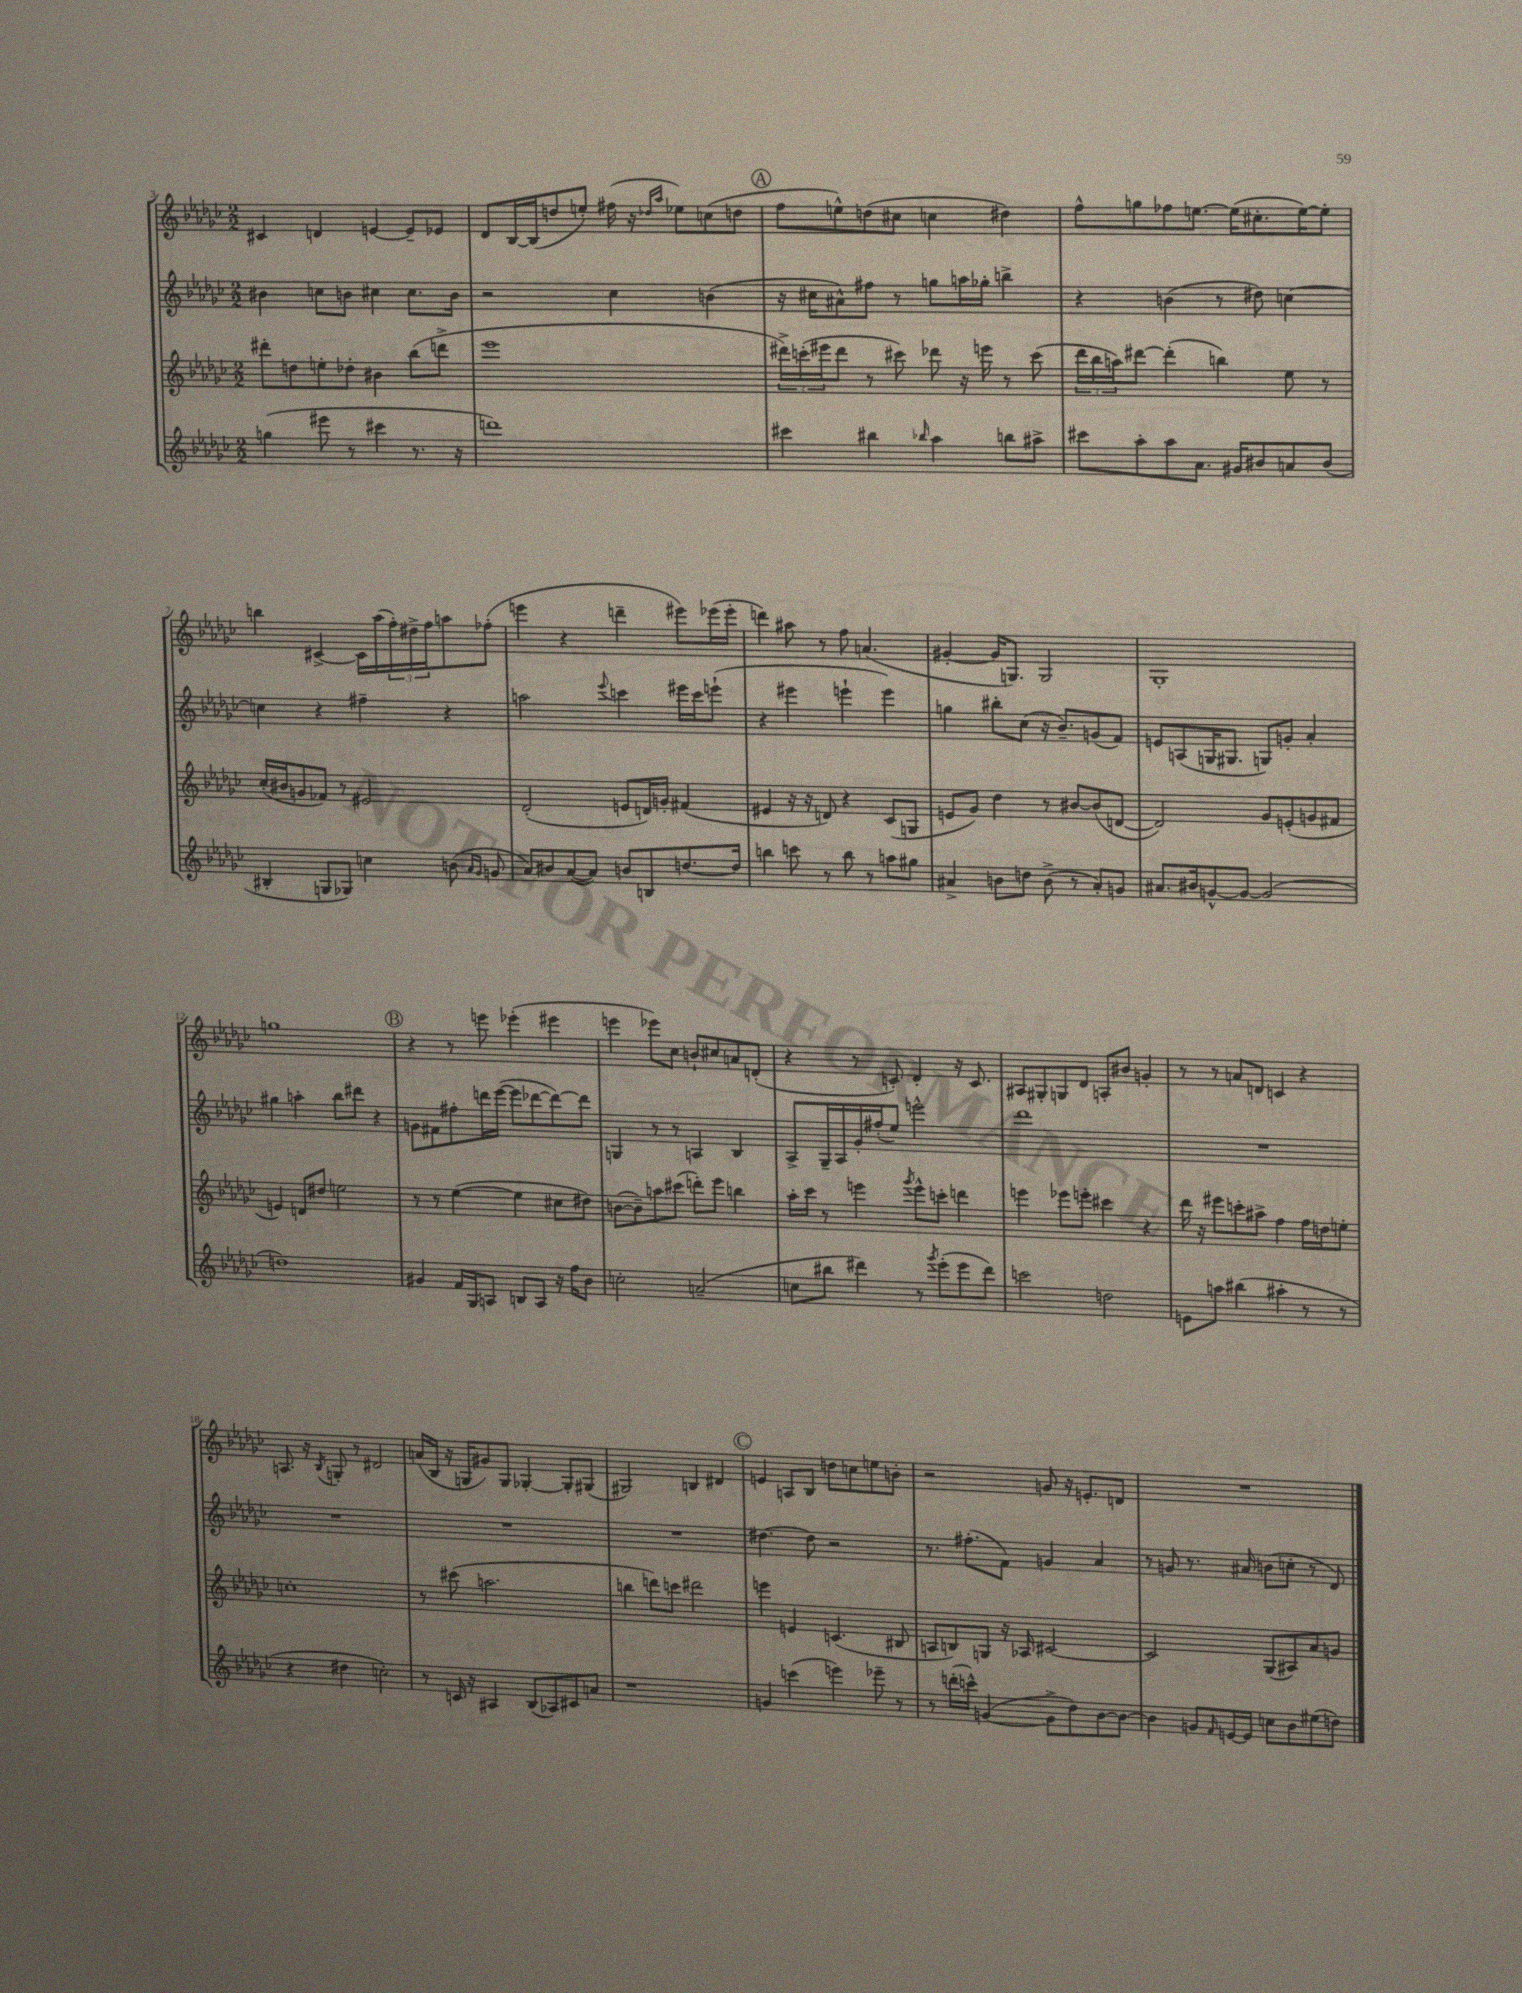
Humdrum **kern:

**kern	**kern	**kern	**kern
*staff4	*staff3	*staff2	*staff1
*clefG2	*clefG2	*clefG2	*clefG2
*k[b-e-a-d-g-c-]	*k[b-e-a-d-g-c-]	*k[b-e-a-d-g-c-]	*k[b-e-a-d-g-c-]
*M2/2	*M2/2	*M2/2	*M2/2
(4gg\	8ddd#'\L	4b#\	4c#/
.	8dd\	.	.
8eee#\	8ee'\	8cc\L	4d/
8r	8dd-'\J	8b\J	.
4ccc#\	4b#\	4cc#\	[4e/
8.r	(8bb-\L	8.cc#\L	8e~/]L
.	8ddd^\J	.	8e-/J
16r	.	16b\Jk	.
=	=	=	=
1ddd)	1eee-	2r	8d-/L
.	.	.	[16B-/L
.	.	.	(16B-/]J
.	.	.	8dd/
.	.	.	8ee'/J)
.	.	4cc-\	(16ff#\
.	.	.	16r
.	.	.	16qqdd-/LL
.	.	.	16qqaa-/JJ
.	.	.	8ee-\L)
.	.	(4b\	(8cc\
.	.	.	8dd\J
=	=	=	=
4ccc#\	24ddd#^\LL)	16r	8ff\L
.	(24ccc'\	.	.
.	.	16cc#\LK	.
.	24eee#\J	.	.
.	8ddd#\J	8a#^^\)	8ee^^\)
4bb#\	8r	8ff#\J	(8dd\
.	8ccc#\)	8r	8cc#\J
16qqbb-/	.	.	.
4aa-\	8ddd-\	8gg\L	4cc\
.	16r	16aa\L	.
.	16eee\	16gg-'\JJ	.
8bb\L	8r	4bb^\	4dd#\)
8aa#^\J	(8ccc#\	.	.
=	=	=	=
8ccc#\L	24ddd-\LL	4r	8ff^^\L
.	24bb-\	.	.
.	24aa\J)	.	.
8aa-'\	[8ddd#\J	.	8gg\
8aa-\	(4ddd#'\]	(4b\	8ff-\
8.a-\J	.	.	[8.ee\J
.	4bb\)	8r	.
16g#/LK	.	.	(16ee\]LK
8b#/	.	8dd#\)	8.cc#'\
8a/	8ee-\	[4cc\	.
.	.	.	[16ee\K)
(8b#/J	8r	.	8ee'\]J
=	=	=	=
4B#'/	(16cc-'/LL	4cc\]	4bb\
.	16b#/J	.	.
.	8g/	.	.
8G/L	8f-/J)	4r	[4c#^/
8G-/J)	8r	.	.
4cc\	2e#/	4ff#~\	16c#\]LL
.	.	.	(16aa-\
.	.	.	24ff'\)
.	.	.	24dd#^\
.	.	.	24ff\J
(8b\	.	4r	8aa\
16qqa-/LL	.	.	.
16qqg-/JJ	.	.	.
8g/	.	.	(8ff-'\J
=	=	=	=
8a-/L)	(2d-'/	2aa\	4eee\
8b#/	.	.	.
([8a-/	.	.	4r
8a-/]J)	.	.	.
.	.	8qqeee-/	.
8b/L	8e/L	4ccc\	4ddd~\
8B/	16d/L)	.	.
.	16g'/JJ	.	.
[8.dd/	(4f#/	16eee#\LL	8eee#\L)
.	.	16ccc\J	.
.	.	(8eee`\J	(16eee-\L
16dd/]Jk	.	.	16eee-'\JJ
=	=	=	=
4bb\	4e#/	4r	4ddd\)
8ccc\	16r	4eee#\	8aa#\
.	16r	.	.
8r	8d/)	.	8r
8bb\	4r	4eee`\	8ff\
8r	.	.	(4.a/
8aa\L	(8c-/L	4eee\)	.
8gg#\J	8G/J	.	.
=	=	=	=
4a#^/	8e/L	4gg\	[4g#'/
.	8g-/J)	.	.
8b\L	4dd-\	8bb#'\L	16g#/]LK
.	.	.	8.G/J)
8dd\J	.	(8cc-\J	.
(8b^\	8r	16r	2G/
.	.	8.b-~/L)	.
8r	[8b#/L	.	.
8a#'/L)	(8b#/]	(8g/	.
8g/J	[8d/J	8f/J)	.
=	=	=	=
8.a#/L	2d/])	8e/L	1G-'
.	.	(8A/	.
16b#/k	.	.	.
[8g^^/	.	16G/K	.
.	.	8.G#/J	.
8g/_J	.	.	.
(2g/]	8g-/L	8G/L)	.
.	(8e'/	8g'/J	.
.	8g/	4a-'/	.
.	8f#/J	.	.
=	=	=	=
1dd)	4e/)	4gg#\	1gg
.	8d/L	4aa'\	.
.	8dd#/J	.	.
.	2ee\	8bb-\L	.
.	.	8ddd#\J	.
.	.	4r	.
=	=	=	=
4g#/	8r	8g\L	4r
.	8r	8f#\	.
16f/LL	([4ee-\	8ff#'\	8r
16G-/J	.	.	.
8A/J	.	16ddd\L	8eee\
.	.	([16eee-\JJ	.
8B/L	4ee-\]	8eee-\]L	(4eee-'\
8A/J	.	[8ddd-\	.
16r	8cc#\L	8ddd-\_)	4eee#\
16ff\LK	.	.	.
8b-\J	8dd#\J)	8ddd-\]J	.
=	=	=	=
2cc'\	([8b\L	4G/	4eee\
.	8b~\])	.	.
.	8aa\	8r	8eee-\L)
.	(8ccc#\J	8r	8cc-\J
(2a~/	8ddd'\L)	4A/	8b`/L
.	8eee-\J	.	8cc#/
.	4bb\	4B-/	8a/
.	.	.	(8d'/J
=	=	=	=
8cc\L	16aa-'\LL	8A-^/L	4r
.	16ccc-\JJ	.	.
8bb#\J	8r	16G-~/L	.
.	.	16A-/	.
4ddd#\)	4eee\	16g-'/	8r
.	.	(16ff#'/J	.
.	.	8ee-/J)	8c'/)
.	8qggg-/	.	.
8r	8eee^^\L	2eee^^\	4d-'/
8qggg-/	.	.	.
(8eee-'\L	8ccc'\J	.	.
8eee-\	4ddd\	.	16r
.	.	.	8.c/
8ddd#\J)	.	.	.
=	=	=	=
2ccc\	4eee\	1ddd-	8A#/L
.	.	.	8G#'/
.	8eee-\L	.	8G/
.	8eee'\J	.	8d-/J
2dd\	4ccc#\	.	8A'/L
.	.	.	8b#/J
.	4r	.	4g'/
=	=	=	=
8e\L	16ddd-\	1r	8r
.	16r	.	.
8aa\J	8eee#\L	.	8r
(4bb#\	8ccc'\	.	8a/L
.	8aa#^\J	.	8d/J
4aa#'\	4ff\	.	4c/
8r	16ff\LL	.	4r
.	16dd\J	.	.
8r	8ee'\J	.	.
=	=	=	=
4r	1cc'	1r	8.A/
.	.	.	16r
.	.	.	8qB-/
4dd#\	.	.	8G'/
.	.	.	8r
2cc'\)	.	.	2d#/
=	=	=	=
8r	8r	1r	(16a/LL
.	.	.	16B-/JJ
16c/	(8ccc#\	.	16r
16r	.	.	16G/LK
4A#/	2.aa\	.	8g#/)
.	.	.	8G/J
(8B-/L	.	.	[4G-'/
8A-/)	.	.	.
8c#/	.	.	8G-'/]L
8a/J	.	.	(8G#/J
=	=	=	=
1r	4bb\	1r	2G#/)
.	8ddd\L)	.	.
.	8ccc\J	.	.
.	2ddd#\	.	4B/
.	.	.	4d#/
=	=	=	=
4g/	4eee\	[4.dd#\	4e/
(4ccc\	4e/	.	8A/L
.	.	8dd#\]	8B-/J
4eee\)	(4.c/	2r	8dd\L
.	.	.	8cc\
8eee-~\	.	.	8ee\
8r	8B#/	.	8b'\J
=	=	=	=
8r	8A/L	8.r	2r
(16ddd'\LL	8B/)	.	.
16ccc^^\JJ)	.	(8.ff#'\L	.
([4g/	8G/J	.	.
.	16r	8f\J)	.
.	16A-/	.	.
8g^\]L	[2c#/	4g/	8g/
8dd-\)	.	.	16r
.	.	.	8.e'/L
[8b-\	.	4a-/	.
8b-\_J	.	.	8d/J
=	=	=	=
4b-\]	2c#/]	8r	1r
.	.	8g/	.
8g/L	.	8.r	.
16qqf/	.	.	.
[16e/L	.	.	.
16e/]JJ	.	16a#/	.
8cc\L	(8G-/L	(8b\L	.
8b-\	8A#/)	8cc'\J	.
(8ee#\	8a-/	8r	.
8dd\J)	8g/J	8d-/)	.
==	==	==	==
*-	*-	*-	*-
